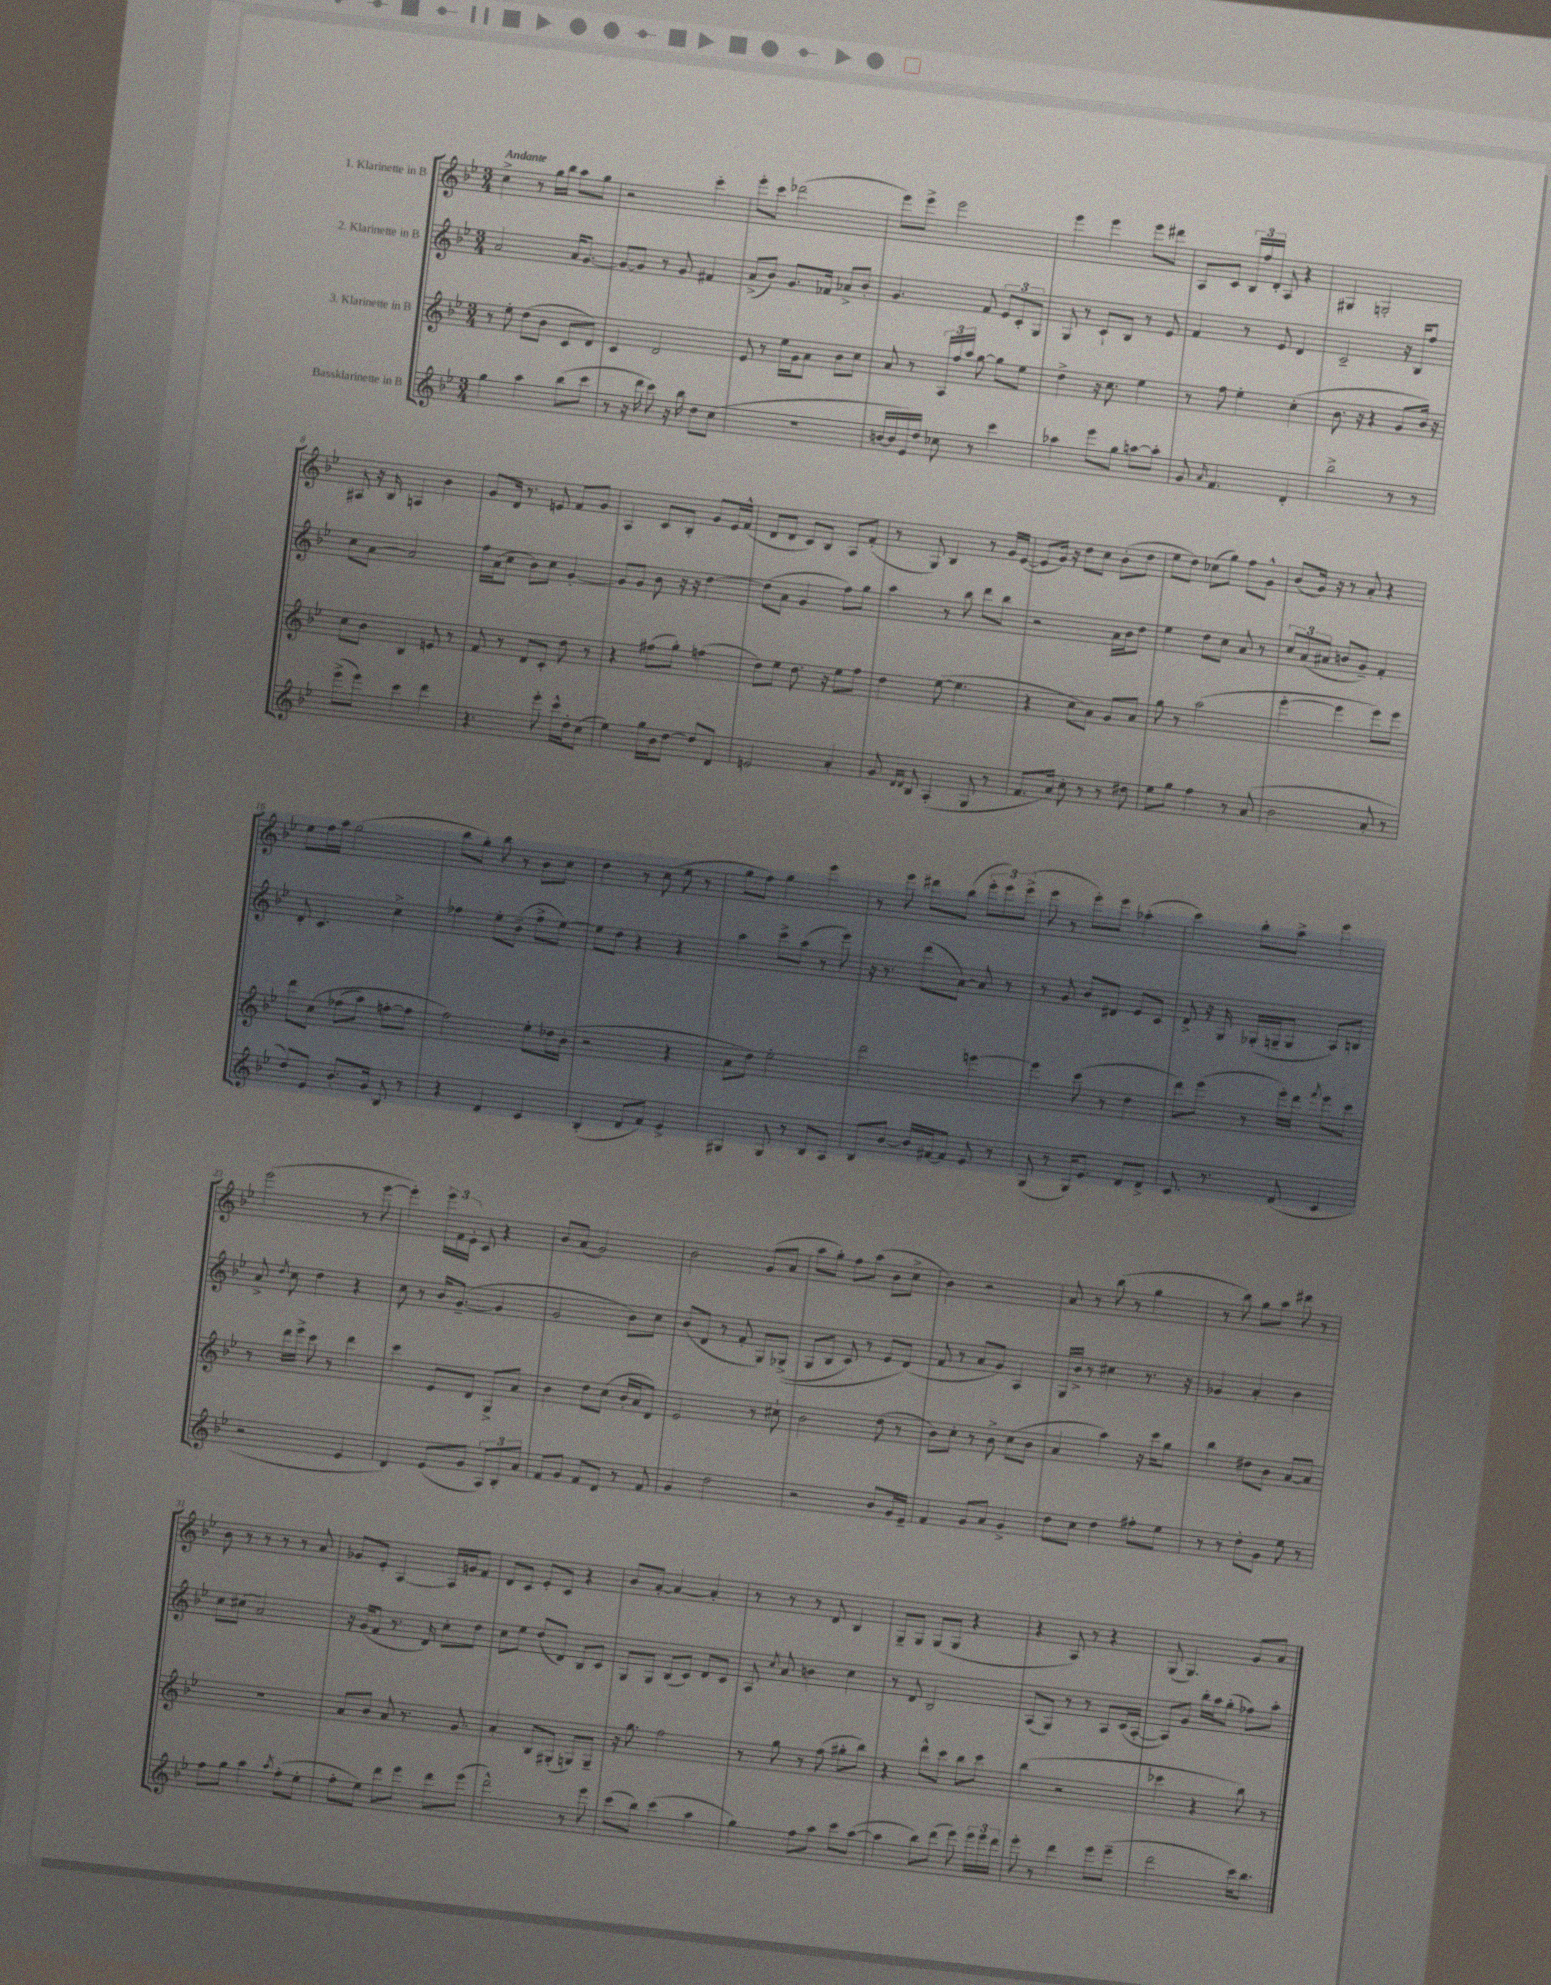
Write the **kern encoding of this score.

**kern	**kern	**kern	**kern
*part4	*part3	*part2	*part1
*staff4	*staff3	*staff2	*staff1
*I"Bassklarinette in B	*I"3. Klarinette in B	*I"2. Klarinette in B	*I"1. Klarinette in B
*clefG2	*clefG2	*clefG2	*clefG2
*k[b-e-]	*k[b-e-]	*k[b-e-]	*k[b-e-]
*M3/4	*M3/4	*M3/4	*M3/4
=1	=1	=1	=1
!	!	!	!LO:TX:a:B:t=Andante
4gg\	8r	2a/	4cc^\
.	8ee-'\	.	.
4aa\	(8dd\L	.	8r
.	8b-\J	.	16gg\LL
.	.	.	16bb-\JJ
(8bb-\L	8c/L	16a/KL	8aa\L
.	.	[8.g/J	.
8ccc\J	8d/J)	.	8gg\J
=2	=2	=2	=2
8r	4c/	8g/L_	2r
16r	.	8g/J]	.
16ddd\	.	.	.
8ccc\)	2d/	8r	.
16r	.	8g/	.
16bb-\	.	.	.
8dd\L	.	4f#X/	4ccc'\
(8cc\J	.	.	.
=3	=3	=3	=3
2.r	8e-/	(8a^/L	8eee-'\L
.	8r	8b-/J)	8ccc\J
.	16ee-\LL	8.g/L	(2ddd-X\
.	16g\J	.	.
.	8a\J	.	.
.	.	16f-X/Jk	.
.	8b-\L	8a-X^/L	.
.	8cc\J	8b-'/J	.
=4	=4	=4	=4
[16bn/LL	8a/	4.g/	8eee-\L)
16b/]	.	.	.
16e-/)	8r	.	8eee-^\J
16dd/JJ	.	.	.
8cc-X\	24A/LL	.	2eee-\
.	24ff/	.	.
.	24aa/JJ	.	.
8r	[8gg\	8f/	.
4ccc\	8gg\L]	12e-/L	.
.	.	12c'/	.
.	8ee-\J	.	.
.	.	12G/J	.
=5	=5	=5	=5
4aa-X\	4dd^\	8G/	4eee-\
.	.	8r	.
8eee-\L	16r	8c`/L	4eee-\
.	8.cc\	.	.
8gg\J	.	8B-/J	.
[8aan\L	4ee-\	8r	8eee-\L
8aa'\J]	.	8e-/	8ddd#X\J
=6	=6	=6	=6
8g/	8r	4f/	8A/L
16qqa/	.	.	.
4.f/	8ff\	.	8c/J
.	4ee-'\	8r	24B-/LL
.	.	.	24ff/
.	.	.	24d'/JJ
.	.	8e-/	8A/
4d'/	(4cc'\	4d/	4r
=7	=7	=7	=7
2bb-^\	8.b-\	2c~/	4G#X/
.	16r	.	.
.	4r	.	2Gn'/
8r	8g/L	16r	.
.	.	16B-/KL	.
8r	16b-/Jk)	8ff/J	.
.	16r	.	.
!!LO:LB:g=z
=8	=8	=8	=8
(8eee-^\L	8cc\L	8cc\L	8A#X/
8eee-\J)	8b-\J	[8a\J	16r
.	.	.	16B-/
4ccc\	4B-/	2a/]	4An/
4ddd\	8en/	.	4b-\
.	8r	.	.
=9	=9	=9	=9
4.r	8f/	16ff\LL	8g/L
.	.	(16a\J	.
.	8r	8cc\J	16d/Jk
.	.	.	8.r
.	8d/L	8b-\L)	.
8eee-'\	8c'/J	8cc\J	8en/
16ccc^^\LL	8dd\	[4g'/	8f/L
16dd'\J	.	.	.
(8cc\J	8r	.	8g/J
=10	=10	=10	=10
4ee-\)	4r	8g/L]	4A/
.	.	8g/J	.
16gg\LL	(8ff#X\L	8b-\	8c/L
16b-\J	.	.	.
[8dd\J	8gg'\J)	16r	8B-'/J
.	.	16r	.
8dd/L]	(4ffn\	[4dd\	8g/L
8d/J	.	.	16e-/L
.	.	.	(16f^^/JJ
=11	=11	=11	=11
2en/	8dd\L)	(8dd\L]	8d/L
.	8ee-\J	8a\J	8d/J
.	8.dd\	4g/	8c/L)
.	.	.	8B-/J
.	16r	.	.
4a'/	8ee-\L	8ff\L)	8A/L
.	8ff\J	8gg\J	(8f'/J
=12	=12	=12	=12
8g/	4dd\	4aa\	8r
16qqd/LL	.	.	.
16qqd/JJ	.	.	.
8B-/	.	.	8G/)
(4A'/	([8ee-\	8r	4B-/
.	4.ee-\]	8bb-\	.
8G/	.	8ddd\L	8r
8r	.	8bb-\J	16g/LL
.	.	.	([16e-/JJ
=13	=13	=13	=13
8.f/L	4r	2r	8e-/L]
.	.	.	16g/Jk)
16a/Jk)	.	.	16r
8cc'\	8cc\L	.	8dd\L
8r	8a\J)	.	8cc\J
8r	8g/L	16a\LL	(8b-'\L
.	.	16b-\J	.
8dd#X\	8a/J	8dd\J	8dd\J
=14	=14	=14	=14
8ee-\L	8gg\	4ee-\	8ee-\L
8gg\J	8r	.	8dd\J)
4ff\	(2aa\	8dd\L	(8cc-X\L
.	.	8cc\J	8gg\J)
8r	.	8a/	8ff\L
(8a/	.	8r	8g^^\J
=15	=15	=15	=15
2b-\	[4eee-'\	12cc/L	(8b-/L
.	.	(12a/	.
.	.	.	16g/Jk)
.	.	12a#X/J	.
.	.	.	16r
.	4eee-\]	8bn/L	8r
.	.	8g~/J)	8a'/
8a'/	8eee-\L)	4f'/	4r
8r	8eee-\J	.	.
!!LO:LB:g=z
=16	=16	=16	=16
8dd/L)	8ddd\L	8d'/	8ee-\L
8e-/J	(8cc\J	4.c/	16ff\L
.	.	.	16aa\JJ
8.b-'/L	(8ff-X\L	.	(2gg\
.	8aa\J)	.	.
16g/Jk	.	.	.
8B-/	[8ffn'\L	4cc^\	.
8r	8ff\J]	.	.
=17	=17	=17	=17
4r	2ff\)	4ff-X\	8bb-\L
.	.	.	8gg'\J)
4d/	.	8ee-'\L	8bb-\
.	.	(8b-~\J	8r
4c/	8ee-'\L	8ff-^\L	8b-\L
.	16dd-X\L	[8ee-\J)	8cc\J
.	(16b-'\JJ	.	.
=18	=18	=18	=18
(4B-'/	2r	8ee-\L]	4dd\
.	.	8dd\J	.
8d/L	.	4r	8r
8f/J)	.	.	(8cc\
4e-^/	4r	4r	8ee-\
.	.	.	8r
=19	=19	=19	=19
4G#X/	8a\L	4aa\	8gg\L
.	8dd\J)	.	8ff\J)
8G#/	2ee-'\	8ccc^\L	4gg\
8r	.	(8aa\J	.
8B-/L	.	8r	4eee-\
8A/J	.	8eee-\)	.
=20	=20	=20	=20
8B-/L	2ddd\	16r	8r
.	.	8.r	.
[8b-/J	.	.	8eee-\
16b-/LL]	.	(8ddd\L	8ddd#X\L
[16f#X/J	.	.	.
8f#/J]	.	[8a\J)	(8bb-\J
8e-/	[4eeen\	8a/]	12eee-'\L
.	.	.	12eee-\)
8r	.	8r	.
.	.	.	(12eee-^\J
=21	=21	=21	=21
(8G/	4eee\]	8r	8eee-\
8r	.	8g/	8r
16G/KL)	(8ccc\	8b-/L	8eee-'\L)
8.e-/J	.	.	.
.	8r	8d#X/J	8eee-\J
8d/L	4dd\	8e-/L	(4aa-X'\
8d^/J	.	8c/J	.
=22	=22	=22	=22
8.c/	8ddd\L)	8d^/	4ccc\)
.	(8eee-\J	16r	.
8.r	.	16G/	.
.	8r	(16G-X'/LL	8bb-'\L
.	.	16Gn~/J	.
(8d/	16eee-'\LL)	8G/J	8aa^\J
.	16ddd\JJ	.	.
.	8qfff/	.	.
4c/	8eee-\L	8A/L)	4eee-\
.	8ccc\J	8Bn/J	.
!!LO:LB:g=z
=23	=23	=23	=23
2r	8r	8a^/	(2eee-\
.	.	8qdd/	.
.	16ddd\LL	8cc\	.
.	16eee-^\JJ	.	.
.	8ccc\	4dd\	.
.	8r	.	.
4e-/	4ddd\	4r	8r
.	.	.	[8eee-\
=24	=24	=24	=24
4d/)	4ccc\	8cc\	4eee-'\])
.	.	8r	.
(8e-/L	8e-/L	16b-/KL	24eee-\LL
.	.	.	24f\
.	.	([8.g~/J	.
.	.	.	24e-'\JJ
8g/J	8d/J	.	8c/
12A/L)	8G^/L	4g/]	4r
12B-'/	.	.	.
.	8a/J	.	.
12a/J	.	.	.
=25	=25	=25	=25
8f/L	4b-\	2g/	8b-/L
8g/J	.	.	(8a/J
8f/L	8dd\L	.	2g/)
8d/J	(8cc\J	.	.
8r	16b-'/LL	8b-\L)	.
.	16a/J	.	.
8f/	8d/J)	8cc\J	.
=26	=26	=26	=26
4g/	2e-/	(8b-/L	2b-\
.	.	8d/J	.
2dd\	.	8r	.
.	.	8f'/	.
.	8r	8G/L)	(8g/L
.	8cc#X`\	((8G-X^/J	8a/J
=27	=27	=27	=27
2r	2b-\	8G/L	8aa\L
.	.	8B-/J	8gg'\J)
.	.	8c/)	8ff\L
.	.	8r	(8aa\J
8b-/L	(8dd\	8e-/L	8b-\L
16g/L	8r	(8d/J)	8cc^\J
16e-~/JJ	.	.	.
=28	=28	=28	=28
4f/	8b-\L)	8f/	4b-\)
.	8cc'\J	8r	.
8g/L	8r	8a/L	2r
8a/J	8b-^\	8g/J)	.
4g^/	(8cc\L	4A/	.
.	8b-\J	.	.
=29	=29	=29	=29
8dd\L	4a/	16G/LL	8a/
.	.	16b-^/JJ	.
8cc\J	.	8r	8r
4dd\	4aa\)	4cc#X\	(8bb-\
.	.	.	8r
8ff#X'\L	16r	8.r	4gg\
.	16ccc\KL	.	.
8ee-\J	8gg\J	.	.
.	.	16r	.
=30	=30	=30	=30
8r	4bb-\	4g-X/	8r
8r	.	.	8bb-\)
8dd'\L	8dd#X\L	4a'/	8gg\L
8g\J	8b-\J	.	8aa\J
8ee-\	[8a/L	4b-\	8ddd#X\
8r	8a/J]	.	8r
!!LO:LB:g=z
=31	=31	=31	=31
8ff\L	2.r	8cc\L	8b-\
8gg\J	.	(8cc#X\J	8r
4aa\	.	2a/)	8r
.	.	.	8r
8qaa/	.	.	.
(8ff'\L	.	.	8r
8ee-'\J	.	.	8a/
=32	=32	=32	=32
8ff'\L	8a/L	16r	8g-X/L
.	.	(16g/KL	.
8ee-\J)	8b-/J	8f/J	8e-'/J
8ddd\L	8a/	8.r	[4A/
8eee-\J	8.r	.	.
.	.	16d/)	.
8ddd\L	.	8cc'\L	16A/LL]
.	8.g/	.	16gn/J
(8eee-\J	.	8dd\J	8f/J
=33	=33	=33	=33
2ddd^^\)	4a'/	8cc\L	8d/L
.	.	8ee-\J	8c/J
.	8B-/L	(8dd/L	8e-'/L
.	(8G#X'/J	8d/J)	8c/J
8r	8Gn/L)	8B-/L	4r
8eee-\	8G~/J	8c/J	.
=34	=34	=34	=34
(8ccc\L	16r	8G/L	8b-/L
.	8.gg\	.	.
8bb-\J)	.	8G/J	[8a'/J
(4ccc\	2ff\	(8B-/L	4a/_
.	.	8c/J)	.
4aa\	.	8d/L	4a'/]
.	.	8c/J	.
=35	=35	=35	=35
4gg\)	8r	8A/	8r
.	.	8qcc/	.
.	8gg\	8a/	8r
8ff\L	8r	4bn\	8r
8aa\J	(8ff\	.	8d/
8ccc\L	8gg#X'\L	4cc\	4B-/
([8aa\J	8bb-\J)	.	.
=36	=36	=36	=36
4aa\]	4r	8r	8G~/L
.	.	8d/	8G/J
8bb-\L)	8ddd^^\L	2B-/	(8G/L
(8ddd\J	8ccc\J	.	8G/J
8eee-\)	8bb-\L	.	4r
24eee-\LL	8ccc\J	.	.
24eee-\	.	.	.
24ddd\JJ	.	.	.
=37	=37	=37	=37
8eee-'\	(4bb-\	(8A/L	4r
8r	.	8G/J)	.
4ddd\	2r	8r	8A/)
.	.	8r	8r
8eee-\L	.	8A/L	4r
(8eee-~\J	.	(16c/L	.
.	.	[16A'/JJ	.
=38	=38	=38	=38
2ddd\	4ccc-X\	8A/L])	(8G/
.	.	8g/J	4.G/)
.	4r	16bb-'\LL	.
.	.	16aa\J	.
.	.	(8gg'\J	.
16ccc\KL)	8bb-\)	8ff-X\L)	8g/L
8.bb-\J	.	.	.
.	8r	8aa'\J	8a/J
==	==	==	==
*-	*-	*-	*-
